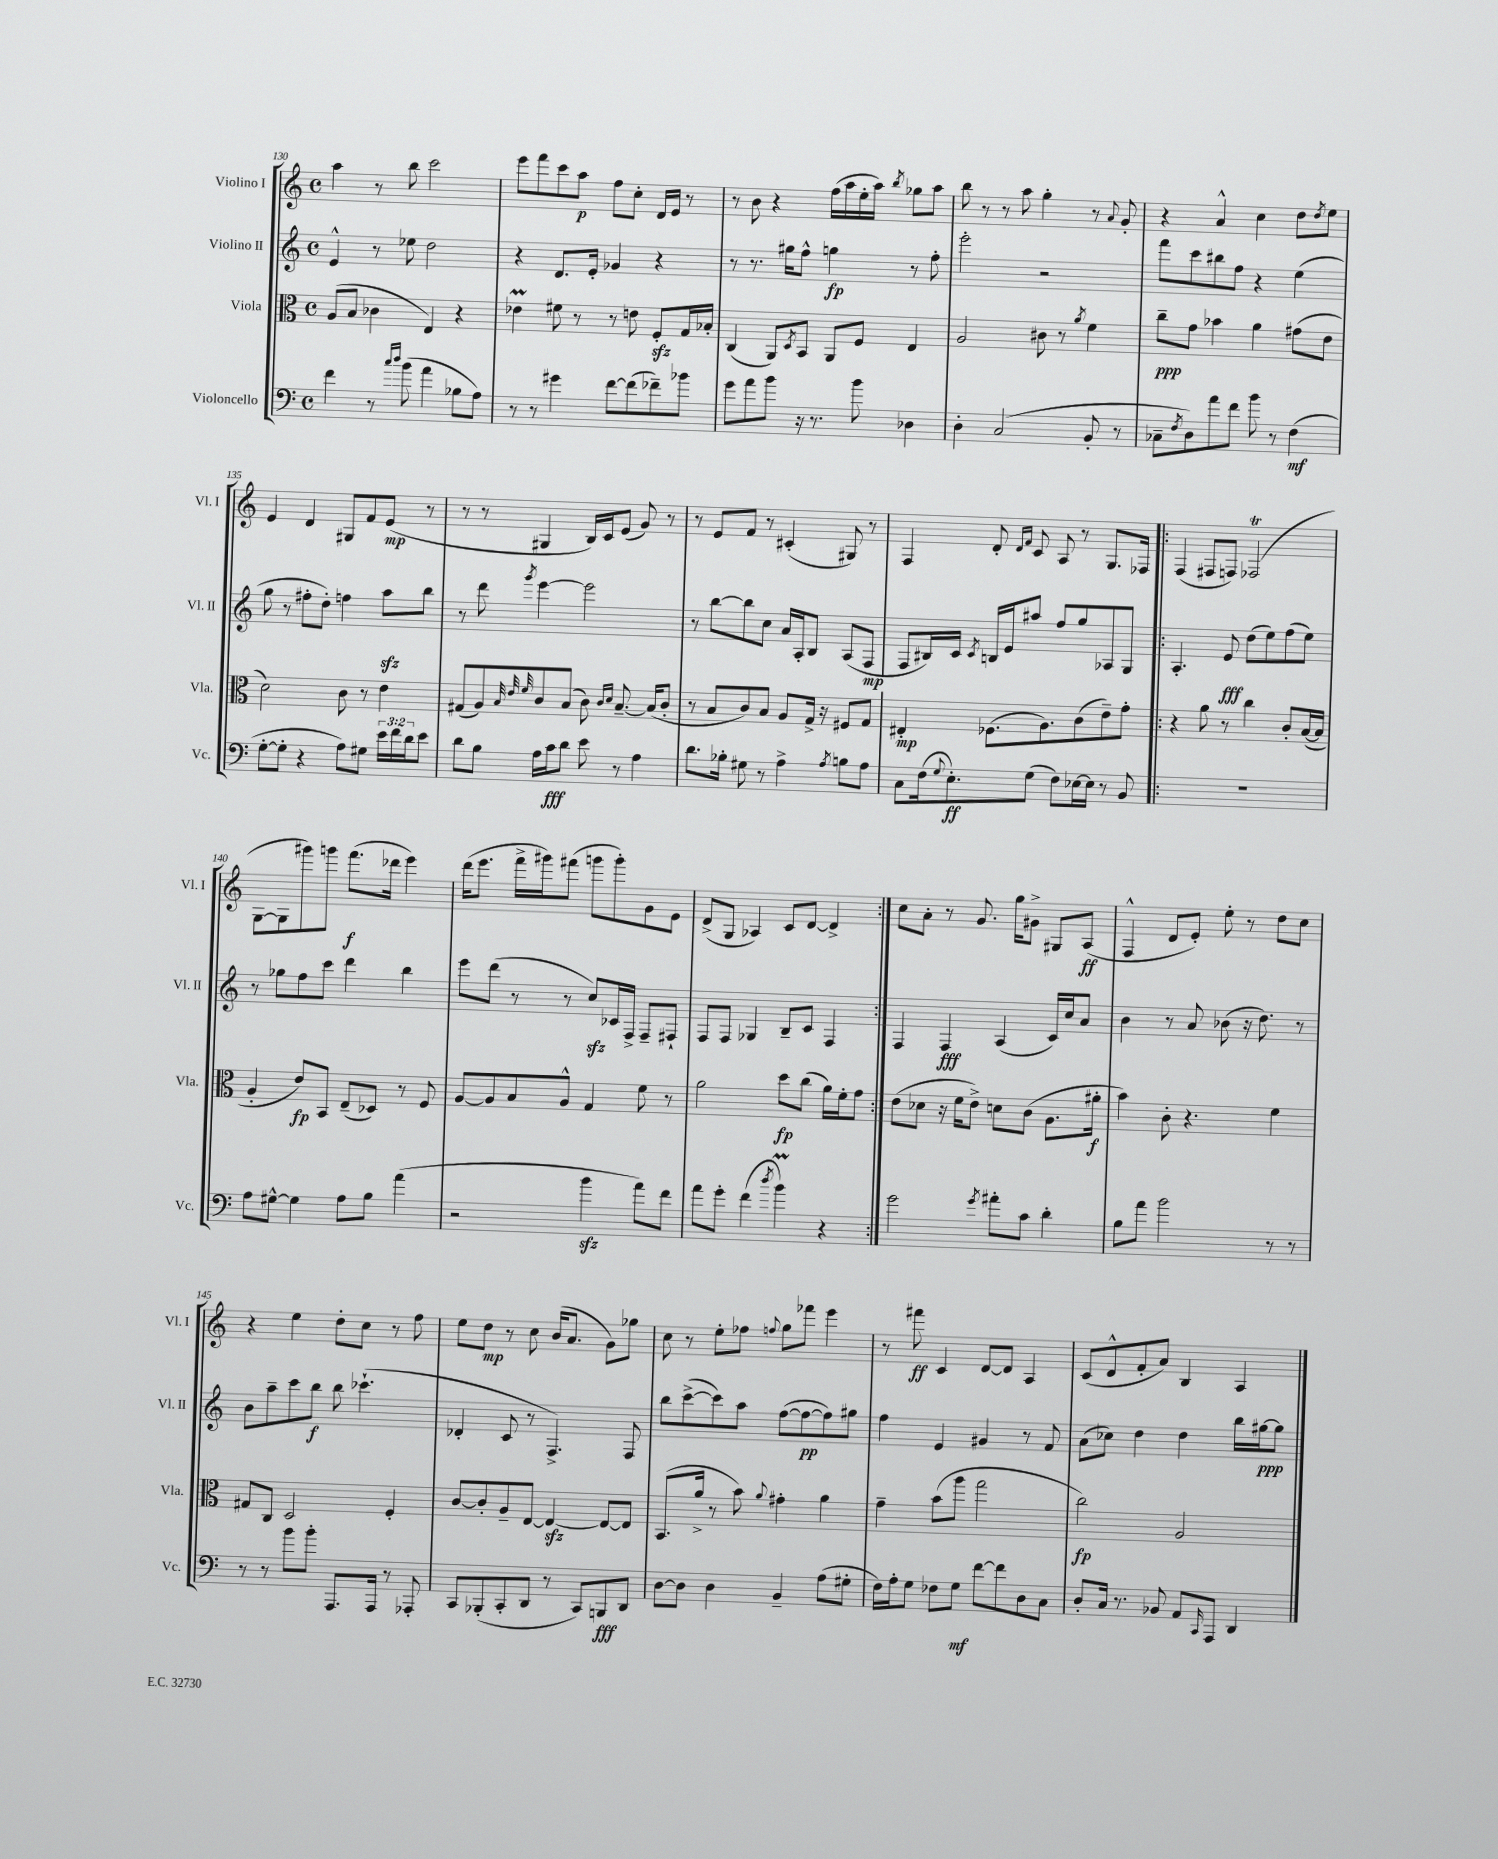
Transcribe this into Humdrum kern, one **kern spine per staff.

**kern	**dynam	**kern	**dynam	**kern	**dynam	**kern	**dynam
*part4	*part4	*part3	*part3	*part2	*part2	*part1	*part1
*staff4	*staff4	*staff3	*staff3	*staff2	*staff2	*staff1	*staff1
*I"Violoncello	*	*I"Viola	*	*I"Violino II	*	*I"Violino I	*
*I'Vc.	*	*I'Vla.	*	*I'Vl. II	*	*I'Vl. I	*
*clefF4	*	*clefC3	*	*clefG2	*	*clefG2	*
*k[]	*	*k[]	*	*k[]	*	*k[]	*
*M4/4	*	*M4/4	*	*M4/4	*	*M4/4	*
*met(c)	*	*met(c)	*	*met(c)	*	*met(c)	*
=130	=130	=130	=130	=130	=130	=130	=130
4f\	.	(8A/L	.	4e^^/	.	4aa\	.
.	.	8B/J	.	.	.	.	.
8r	.	4c-X\	.	8r	.	8r	.
16qqcc/LL	.	.	.	.	.	.	.
16qqdd/JJ	.	.	.	.	.	.	.
(8b\	.	.	.	8ee-X\	.	8bb\	.
4a\	.	4E/)	.	2dd\	.	2ccc\	.
8B-X\L	.	4r	.	.	.	.	.
8A\J)	.	.	.	.	.	.	.
=131	=131	=131	=131	=131	=131	=131	=131
8r	.	4e-XM\	.	4r	.	8eee\L	.
8r	.	.	.	.	.	8fff\	.
4g#X\	.	8f#X\	.	8.d/L	.	8ccc\	.
.	.	8r	.	.	.	8aa\J	p
.	.	.	.	16e'/Jk	.	.	.
[8f\L	.	8r	.	4g-X/	.	8ff\L	.
(8f\]	.	8en\	.	.	.	8cc'\J	.
8f-X~\)	.	8Fzz'/L	.	4r	.	16d/LL	.
.	.	.	.	.	.	16e/JJ	.
8b-X\J	.	16G/L	.	.	.	8r	.
.	.	16B-X'/JJ	.	.	.	.	.
=132	=132	=132	=132	=132	=132	=132	=132
8g\L	.	(4C/	.	8r	.	8r	.
8a\	.	.	.	8.r	.	8b\	.
8b\J	.	8AA/L)	.	.	.	4r	.
.	.	.	.	16gg#X\KL	.	.	.
.	.	8qD/	.	.	.	.	.
16r	.	8BB/J	.	8ff^^\J	.	.	.
8.r	.	.	.	.	.	.	.
.	.	8AA/L	.	4ggn\	fp	(16ff\LL	.
.	.	.	.	.	.	16aa\	.
8b\	.	8F/J	.	.	.	16ee'\	.
.	.	.	.	.	.	16aa\JJ)	.
.	.	.	.	.	.	8qbb/	.
4D-X\	.	4E/	.	8r	.	8gg-X\L	.
.	.	.	.	8ff'\	.	8aa\J	.
=133	=133	=133	=133	=133	=133	=133	=133
4D'\	.	2A/	.	2eee'\	.	8bb\	.
.	.	.	.	.	.	8r	.
(2C/	.	.	.	.	.	8r	.
.	.	.	.	.	.	8aa\	.
.	.	8c#X\	.	2r	.	4gg'\	.
.	.	8r	.	.	.	.	.
.	.	8qa/	.	.	.	.	.
8BB'/	.	4f\	.	.	.	8r	.
.	.	.	.	.	.	8qqa/	.
8r	.	.	.	.	.	8g'/	.
=134	=134	=134	=134	=134	=134	=134	=134
8C-X~\L	.	8cc~\L	ppp	8fff\L	.	4r	.
8qF/	.	.	.	.	.	.	.
8D\)	.	8g\J	.	8ccc\	.	.	.
8a\	.	4b-X\	.	8bb#X\	.	4a^^/	.
8f\J	.	.	.	8ff\J	.	.	.
8b\	.	4a\	.	4r	.	4cc\	.
8r	.	.	.	.	.	.	.
(4F\	mf	(8g#X\L	.	(4ee\	.	8dd\L	.
.	.	.	.	.	.	8qdd/	.
.	.	8e\J	.	.	.	8ee\J	.
!!LO:LB:g=z
=135	=135	=135	=135	=135	=135	=135	=135
[8G'\L	.	2d\)	.	8gg\	.	4e/	.
8G'\J]	.	.	.	8r	.	.	.
4r	.	.	.	8ff#X'\L	.	4d/	.
.	.	.	.	8dd'\J)	.	.	.
8A\L)	.	8c\	.	4ffn\	.	8G#X/L	.
8G#X\J	.	8r	.	.	.	8f/	.
24e\LL	.	4e\	.	8aazz\L	.	(8e/J	mp
24f\	.	.	.	.	.	.	.
24d\J	.	.	.	.	.	.	.
8e\J	.	.	.	8bb\J	.	8r	.
=136	=136	=136	=136	=136	=136	=136	=136
8d\L	.	(8G#X/L	.	8r	.	8r	.
8B\J	.	8A/)	.	8ddd\	.	8r	.
.	.	32qqB/	.	.	.	.	.
.	.	32qqe/	.	.	.	.	.
.	.	32qqf/	.	8qggg/	.	.	.
16A\LL	.	8c/	.	[4eee\	.	4G#X/	.
16c\J	fff	.	.	.	.	.	.
8d\J	.	(8B/J	.	.	.	.	.
8e\	.	8c\)	.	2eee\]	.	16B/LL)	.
.	.	.	.	.	.	16c/J	.
.	.	16qqc/LL	.	.	.	.	.
.	.	16qqd/JJ	.	.	.	.	.
8r	.	[8.B~/	.	.	.	(8e/J	.
4A\	.	.	.	.	.	8g/)	.
.	.	(16B/KL]	.	.	.	.	.
.	.	8c'/J	.	.	.	8r	.
=137	=137	=137	=137	=137	=137	=137	=137
8.d\L	.	8r	.	8r	.	8r	.
.	.	8B/L	.	[8bb\L	.	8e/L	.
16B-X'\Jk	.	.	.	.	.	.	.
8G#X\	.	8c/)	.	8bb\]	.	8f/J	.
8r	.	8B/J	.	8cc\J	.	8r	.
4A^\	.	8A/L	.	16a/LL	.	(4c#X'/	.
.	.	.	.	16A'/J	.	.	.
.	.	16G^/Jk	.	8B/J	.	.	.
.	.	16r	.	.	.	.	.
8qA/	.	.	.	.	.	.	.
8Bn\L	.	8F#X/L	.	(8A/L	.	8G#X/)	.
8A\J	.	8G/J	.	8F/J	mp	8r	.
=138	=138	=138	=138	=138	=138	=138	=138
8C\L	.	4E#X'/	mp	8F/L	.	4F/	.
(16F\k	.	.	.	16B#X/L)	.	.	.
8qqG/	.	.	.	.	.	.	.
8.E'\)	ff	.	.	16c/JJ	.	.	.
.	.	.	.	8qc/	.	.	.
.	.	(8.F-X\L	.	16Bn/LL	.	8d'/	.
.	.	.	.	16e/J	.	.	.
.	.	.	.	.	.	16qqd/LL	.
.	.	.	.	.	.	16qqf/JJ	.
(8G\J	.	.	.	8aa#X/J	.	8c/	.
.	.	8.A\)	.	.	.	.	.
8F\L)	.	.	.	8ff/L	.	8A/	.
[16E-X\L	.	(8c\	.	8gg/	.	8r	.
16E-\JJ]	.	.	.	.	.	.	.
8r	.	8e~\)	.	8A-X/	.	8.G/L	.
8BB/	.	8g'\J	.	8G/J	.	.	.
.	.	.	.	.	.	16F-X/Jk	.
=139!|:	=139!|:	=139!|:	=139!|:	=139!|:	=139!|:	=139!|:	=139!|:
1r	.	4r	.	4.A'/	.	(4F/	.
.	.	8a\	.	.	.	8F#X/L	.
.	.	8r	.	8e/	fff	8Fn/J)	.
.	.	4cc\	.	(8dd\L	.	(2F-XT/	.
.	.	.	.	8ee\)	.	.	.
.	.	8c'/L	.	(8ff\	.	.	.
.	.	([16B/L	.	8ee\J)	.	.	.
.	.	16B/JJ]	.	.	.	.	.
!!LO:LB:g=z
=140	=140	=140	=140	=140	=140	=140	=140
8A\L	.	4A'/	.	8r	.	[8G\L	.
[8G#X^^\J	.	.	.	8gg-X\L	.	8G\]	.
4G#\]	.	8e/L)	fp	8ff\	.	8ggg#X\)	.
.	.	8BB/J	.	8ccc\J	.	8gggn\J	.
8A\L	.	(8E~/L	.	4ddd\	.	(8.fff\L	f
8B\J	.	8D-X/J)	.	.	.	.	.
.	.	.	.	.	.	16ddd-X\Jk	.
(4a\	.	8r	.	4bb\	.	4eee\)	.
.	.	8F/	.	.	.	.	.
=141	=141	=141	=141	=141	=141	=141	=141
2r	.	[8A/L	.	8eee\L	.	(16ddd\KL	.
.	.	.	.	.	.	8.eee\J	.
.	.	8A/]	.	(8ddd\J	.	.	.
.	.	8B/	.	8r	.	16fff^\LL	.
.	.	.	.	.	.	16ggg#X\J)	.
.	.	8A^^/J	.	8r	.	(8fff#X\J	.
4bzz\	.	4G/	.	8cczz/L)	.	8gggn\L	.
.	.	.	.	16c-X/L	.	8ggg'\)	.
.	.	.	.	16F^/JJ	.	.	.
8a\L)	.	8f\	.	8F~/L	.	8g\	.
8f\J	.	8r	.	8F#X`/J	.	8e\J	.
=142	=142	=142	=142	=142	=142	=142	=142
8a\L	.	2a\	.	8F/L	.	(8d^/L	.
8g'\J	.	.	.	8F/J	.	8G/J	.
(4f\	.	.	.	4G-X/	.	4A-X/)	.
8qdd/	.	.	.	.	.	.	.
4bm\)	.	8dd\L	fp	8B~/L	.	8c/L	.
.	.	(8cc\J	.	8c/J	.	[8d/J	.
4r	.	16a\LL)	.	4F/	.	4d^/]	.
.	.	16f'\J	.	.	.	.	.
.	.	8g\J	.	.	.	.	.
=143:|!	=143:|!	=143:|!	=143:|!	=143:|!	=143:|!	=143:|!	=143:|!
2g\	.	(8e\L	.	4F/	.	8cc\L	.
.	.	8d-X\J	.	.	.	8a'\J	.
.	.	16r	.	4F/	fff	8r	.
.	.	16f\KL	.	.	.	.	.
.	.	8e^\J)	.	.	.	8.g/	.
8qg/	.	.	.	.	.	.	.
8a#X'\L	.	8dn\L	.	(4A/	.	.	.
.	.	.	.	.	.	16gg\KL	.
8c\J	.	(8c\J	.	.	.	8g#X^\J	.
4d'\	.	8.A\L	.	16c/LL)	.	8G#X/L	.
.	.	.	.	16cc/J	.	.	.
.	.	.	.	8a/J	.	(8A/J	ff
.	.	16a#X'\Jk	f	.	.	.	.
=144	=144	=144	=144	=144	=144	=144	=144
8B\L	.	4b\)	.	4b\	.	4F^^/	.
8a\J	.	.	.	.	.	.	.
2b\	.	8c'\	.	8r	.	8d/L	.
.	.	4.r	.	8a/	.	8e'/J)	.
.	.	.	.	(8b-X\	.	8ee'\	.
.	.	.	.	16r	.	8r	.
.	.	.	.	8.dd\)	.	.	.
8r	.	4f\	.	.	.	8dd\L	.
8r	.	.	.	8r	.	8cc\J	.
!!LO:LB:g=z
=145	=145	=145	=145	=145	=145	=145	=145
8r	.	8G#X/L	.	8b\L	.	4r	.
8r	.	8C/J	.	8aa~\	.	.	.
8b\L	.	2D/	.	8ccc\	.	4ee\	.
8b'\J	.	.	.	8bb\J	f	.	.
8.AAA/L	.	.	.	8bb\	.	8dd'\L	.
.	.	.	.	(4.ccc-X`\	.	8cc\J	.
16AAA/Jk	.	.	.	.	.	.	.
8r	.	4F'/	.	.	.	8r	.
8AAA-X'/	.	.	.	.	.	8ff\	.
=146	=146	=146	=146	=146	=146	=146	=146
8CC/L	.	[8c/L	.	4d-X'/	.	8ee\L	.
(8BBB-X'/	.	8c'/]	.	.	.	8dd\J	mp
8CC'/	.	8A~/	.	8c/	.	8r	.
8DD/J	.	[8E/J	.	8r	.	8cc\	.
8r	.	4Ezz/_	.	4.F^/)	.	(16b/KL	.
.	.	.	.	.	.	8.a/J	.
8CC/L)	.	.	.	.	.	.	.
8BBBn/	fff	8E/L_	.	.	.	8g\L)	.
8DD/J	.	8E/J]	.	8F/	.	8gg-X\J	.
=147	=147	=147	=147	=147	=147	=147	=147
[8D\L	.	(8.BB/L	.	8bb\L	.	8cc\	.
8D\J]	.	.	.	([8ccc^\	.	8r	.
.	.	16a^/Jk	.	.	.	.	.
4D\	.	8r	.	8ccc\])	.	8ee'\L	.
.	.	8b\)	.	8aa\J	.	8ff-X\J	.
.	.	8qqa/	.	.	.	8qqffn/	.
4BB~/	.	4g#X'\	.	([8ff\L	.	8gg\L	.
.	.	.	.	8ff\_	pp	8fff-X\J	.
(8A\L	.	4a\	.	8ff\])	.	4eee\	.
8G#X'\J	.	.	.	8gg#X\J	.	.	.
=148	=148	=148	=148	=148	=148	=148	=148
16F\LL)	.	4g~\	.	4ff\	.	8r	.
16A'\J	.	.	.	.	.	.	.
8G\J	.	.	.	.	.	8fff#X\	ff
8F-X\L	.	(8b\L	.	4e/	.	4c/	.
8G\J	mf	8aa\J	.	.	.	.	.
[8f\L	.	2gg\	.	4g#X/	.	[8d/L	.
8f\]	.	.	.	.	.	8d/J]	.
8D\	.	.	.	8r	.	4A/	.
8C\J	.	.	.	8f/	.	.	.
=149	=149	=149	=149	=149	=149	=149	=149
8D'/L	.	2cc\)	fp	(8a\L	.	(8c/L	.
16C/Jk	.	.	.	8cc-X\J)	.	8d^^/	.
8.r	.	.	.	.	.	.	.
.	.	.	.	4dd\	.	8f'/	.
8BB-X/	.	.	.	.	.	8a/J)	.
8AA/L	.	2A/	.	4dd\	.	4B/	.
16qqCC/	.	.	.	.	.	.	.
8AAA/J	.	.	.	.	.	.	.
4DD/	.	.	.	16bb\LL	.	4A/	.
.	.	.	.	[16gg#X\J	ppp	.	.
.	.	.	.	8gg#\J]	.	.	.
==	==	==	==	==	==	==	==
*-	*-	*-	*-	*-	*-	*-	*-
